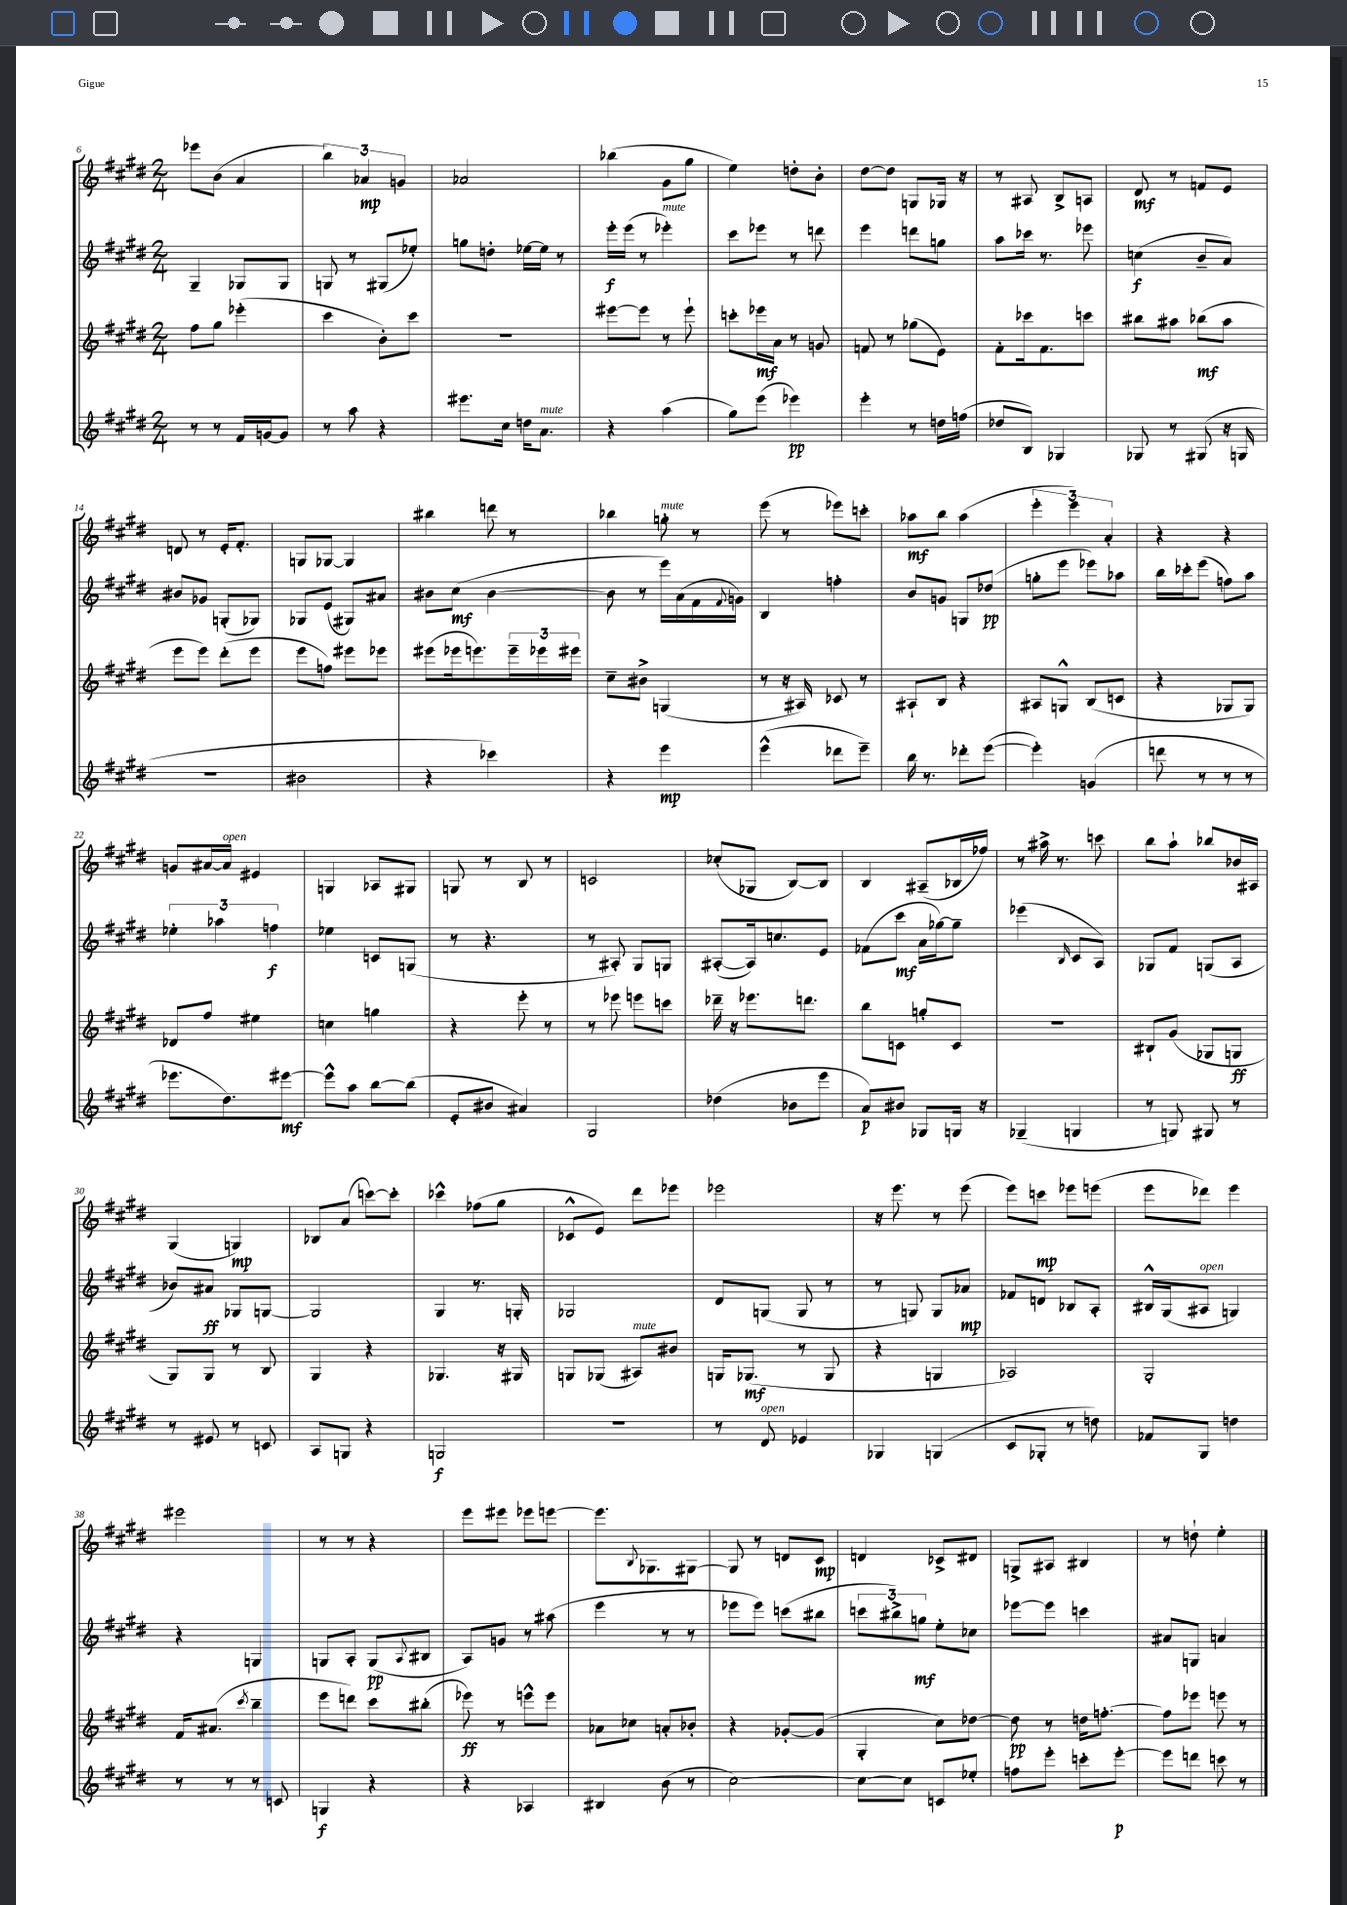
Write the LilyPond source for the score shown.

<<
\new StaffGroup <<
\new Staff = "s0" {
    \clef treble \key e \major \numericTimeSignature \time 2/4
    ees'''8 b'8( a'4 |
    \tuplet 3/2 { b''4) aes'4\mp g'4 } |
    aes'2 |
    bes''4( gis'8 gis''8 |
    e''4) d''8-. b'8-. |
    dis''8~ dis''8 g8 ges16 r16 |
    r8 ais8 b8-> a8 |
    dis'8\mf r8 f'8 e'8 |
    d'8 r8 e'16-. fis'8.-. |
    g8 ges8~ ges4 |
    bis''4 d'''8 r8 |
    bes''4 g''8-.^\markup { \italic "mute" } r8 |
    e'''8( r8 ees'''8) c'''8-. |
    aes''8\mf b''8 aes''4( |
    \tuplet 3/2 { e'''4-. e'''4) a'4-. } |
    r4 r4 |
    g'8 ais'16~ ais'16^\markup { \italic "open" } eis'4 |
    g4 aes8 gis8 |
    g8 r8 b8 r8 |
    c'2 |
    ces''8-.( ges8 b8~) b8 |
    b4 ais8--( bes16 fes''16) |
    r8 ais''16-> r8. c'''8 |
    b''8 a''8-! bes''8 bes'16 ais16 |
    gis4( g4\mp) |
    bes8 a'8( c'''8~) c'''8-. |
    ces'''4-^ fes''8( gis''8 |
    ces'8-^ e'8) dis'''8 ees'''8 |
    ees'''2 |
    r16 e'''8. r8 e'''8( |
    e'''8) c'''8\mp ees'''8 e'''8( |
    e'''8 des'''8) e'''4 |
    eis'''2 |
    r8 r8 r4 |
    e'''8 eis'''8 ees'''8 e'''8~ |
    e'''8. \appoggiatura { b8 } ges8. gis8~ |
    gis8 r8 d'8 cis'8\mp |
    d'4 ces'8-> dis'8 |
    g8-> ais8 bis4 |
    r8 d''8-! e''4-. \bar "|." |
}
\new Staff = "s1" {
    \clef treble \key e \major \numericTimeSignature \time 2/4
    gis4-- ges8 ges8 |
    g8 r8 gis8( ees''8-.) |
    g''8 d''8-. ees''16~ ees''16 r8 |
    e'''16-.\f e'''16( r8 ees'''4-.^\markup { \italic "mute" }) |
    cis'''8 ees'''8 r8 d'''8 |
    e'''4 d'''8 g''8 |
    a''8 ces'''16 r8. ees'''8 |
    c''4\f( b'8-- a'8) |
    bis'8 ges'8 g8-.( ges8) |
    ges8 e'8( gis8) ais'8 |
    bis'8 cis''8\mf( bis'4~ |
    bis'8 r8 e'''16) a'16( fis'16 \appoggiatura { fis'8 } g'16) |
    b4 f''4-. |
    b'8 g'8 g8 des''8\pp( |
    g''8-. e'''8 ees'''8) aes''8 |
    b''16 ces'''16-. e'''8( f''8) a''8 |
    \tuplet 3/2 { ees''4-. aes''4 f''4\f } |
    ees''4 c'8 g8( |
    r8 r4. |
    r8 ais8-.) gis8 g8 |
    ais8~-.( ais16) c''8. e'8 |
    fes'8( cis'''8\mf a'16 ges''16~) ges''8-- |
    ees'''4( \grace { b16 } cis'8 a8) |
    ges8 fis'8 g8( a8 |
    bes'8) ais'8\ff ges8 g8~ |
    g2 |
    gis4 r8. g16-. |
    ges2 |
    dis'8 g8( g8 r8 |
    r8 g8) g8 aes'8\mp |
    fes'8 d'8 bes8 a8-. |
    bis16-^ gis16( ais8^\markup { \italic "open" } g4) |
    r4 g4 |
    g8 a8-. g8\pp( \appoggiatura { a8 } bis8 |
    a8) g'8 r8 ais''8( |
    e'''4 r8 r8 |
    ees'''8 ees'''8) c'''8( bis''8 |
    \tuplet 3/2 { c'''8 bis''8->) g''8\mf } e''8-. ces''8 |
    ees'''8~ ees'''8 c'''4 |
    ais'8 g8 a'4 \bar "|." |
}
\new Staff = "s2" {
    \clef treble \key e \major \numericTimeSignature \time 2/4
    fis''8 gis''8 ees'''4-.( |
    cis'''4 b'8-.) cis'''8 |
    R2 |
    eis'''8~ eis'''8 r8 eis'''8-! |
    c'''8-. ees'''16\mf a'16 r8 g'8 |
    f'8 r8 ges''8( e'8) |
    fis'8-. ces'''16 fis'8. c'''8 |
    bis''8 ais''8 bes''8\mf( ais''8 |
    e'''8 e'''8) dis'''8-.( e'''8 |
    e'''8 f''8) eis'''8 ees'''8 |
    eis'''8( ees'''16 e'''8.) \tuplet 3/2 { e'''16-- ees'''16 eis'''16 } |
    cis''8-- bis'8-> g4( |
    r8 r16 ais16) ces'8 r8 |
    ais8-! b8 r4 |
    ais8 g8-^ b8( c'8 |
    r4 ges8 ges8) |
    des'8 fis''8 eis''4 |
    c''4 g''4 |
    r4 e'''8-. r8 |
    r8 ees'''8 e'''8 c'''8 |
    des'''16-- r16 ees'''8. d'''8. |
    b''8 c'8 g''8-. c'8 |
    r2 |
    bis8-! gis'8( ges8 g8\ff |
    gis8) gis8 r8 b8 |
    gis4 r4 |
    ges4. r16 gis16 |
    g8 ges8( ais8^\markup { \italic "mute" }) bis'8 |
    g16 ges8.\mf( r8 ges8 |
    r4 g4 |
    aes2) |
    gis2-. |
    fis'16 ais'8.( \acciaccatura { cis'''8 } b''4-- |
    e'''8 d'''8) cis'''8 bis''8-.( |
    ees'''8\ff) r8 e'''8-^ e'''8 |
    aes'8 ces''8 a'8-. bes'8-. |
    r4 ges'8~-. ges'8( |
    gis4-. cis''8) des''8~ |
    des''8\pp r8 d''16 f''8.~-. |
    f''8 ees'''8 e'''8 r8 \bar "|." |
}
\new Staff = "s3" {
    \clef treble \key e \major \numericTimeSignature \time 2/4
    r8 r8 fis'16 g'16~ g'8 |
    r8 a''8 r4 |
    eis'''8. cis''16 d''16 a'8.^\markup { \italic "mute" } |
    r4 a''4( |
    gis''8) e'''8( ees'''4\pp) |
    e'''4-. r8 d''16 f''16( |
    des''8 b8) ges4 |
    ges8 r8 gis8( r16 g16 |
    r2 |
    bis'2 |
    r4 ces'''4) |
    r4 e'''4\mp |
    e'''4-^( des'''8 e'''8--) |
    b''16 r8. des'''8-. e'''8~( |
    e'''4-.) g'4( |
    d'''8 r8 r8 r8 |
    ees'''8. dis''8.) eis'''8~\mf |
    eis'''8-^ a''8 b''8~ b''8( |
    e'8-. bis'8 ais'4) |
    gis2 |
    des''4( bes'8 e'''8 |
    a'8\p) bis'8 ges8 g16 r16 |
    ges4--( g4 |
    r8 g8) gis8 r8 |
    r8 eis'8 r8 c'8 |
    a8 g8 r4 |
    g2\f |
    R2 |
    r8 dis'8^\markup { \italic "open" } ees'4 |
    ges4 g4( |
    cis'8 ges8-. r8 d''8) |
    fes'8 gis8 d''4 |
    r8 r8 r8 c'8 |
    g4\f r4 |
    r4 aes4 |
    bis4 b'8( r8 |
    cis''2~) |
    cis''8~ cis''8 c'8 ees''8-. |
    f''8 e'''8-. c'''8-. e'''8~-.\p |
    e'''8 d'''8 c'''8 r8 \bar "|." |
}
>>
>>
\layout { \context { \Score currentBarNumber = #6 } }
